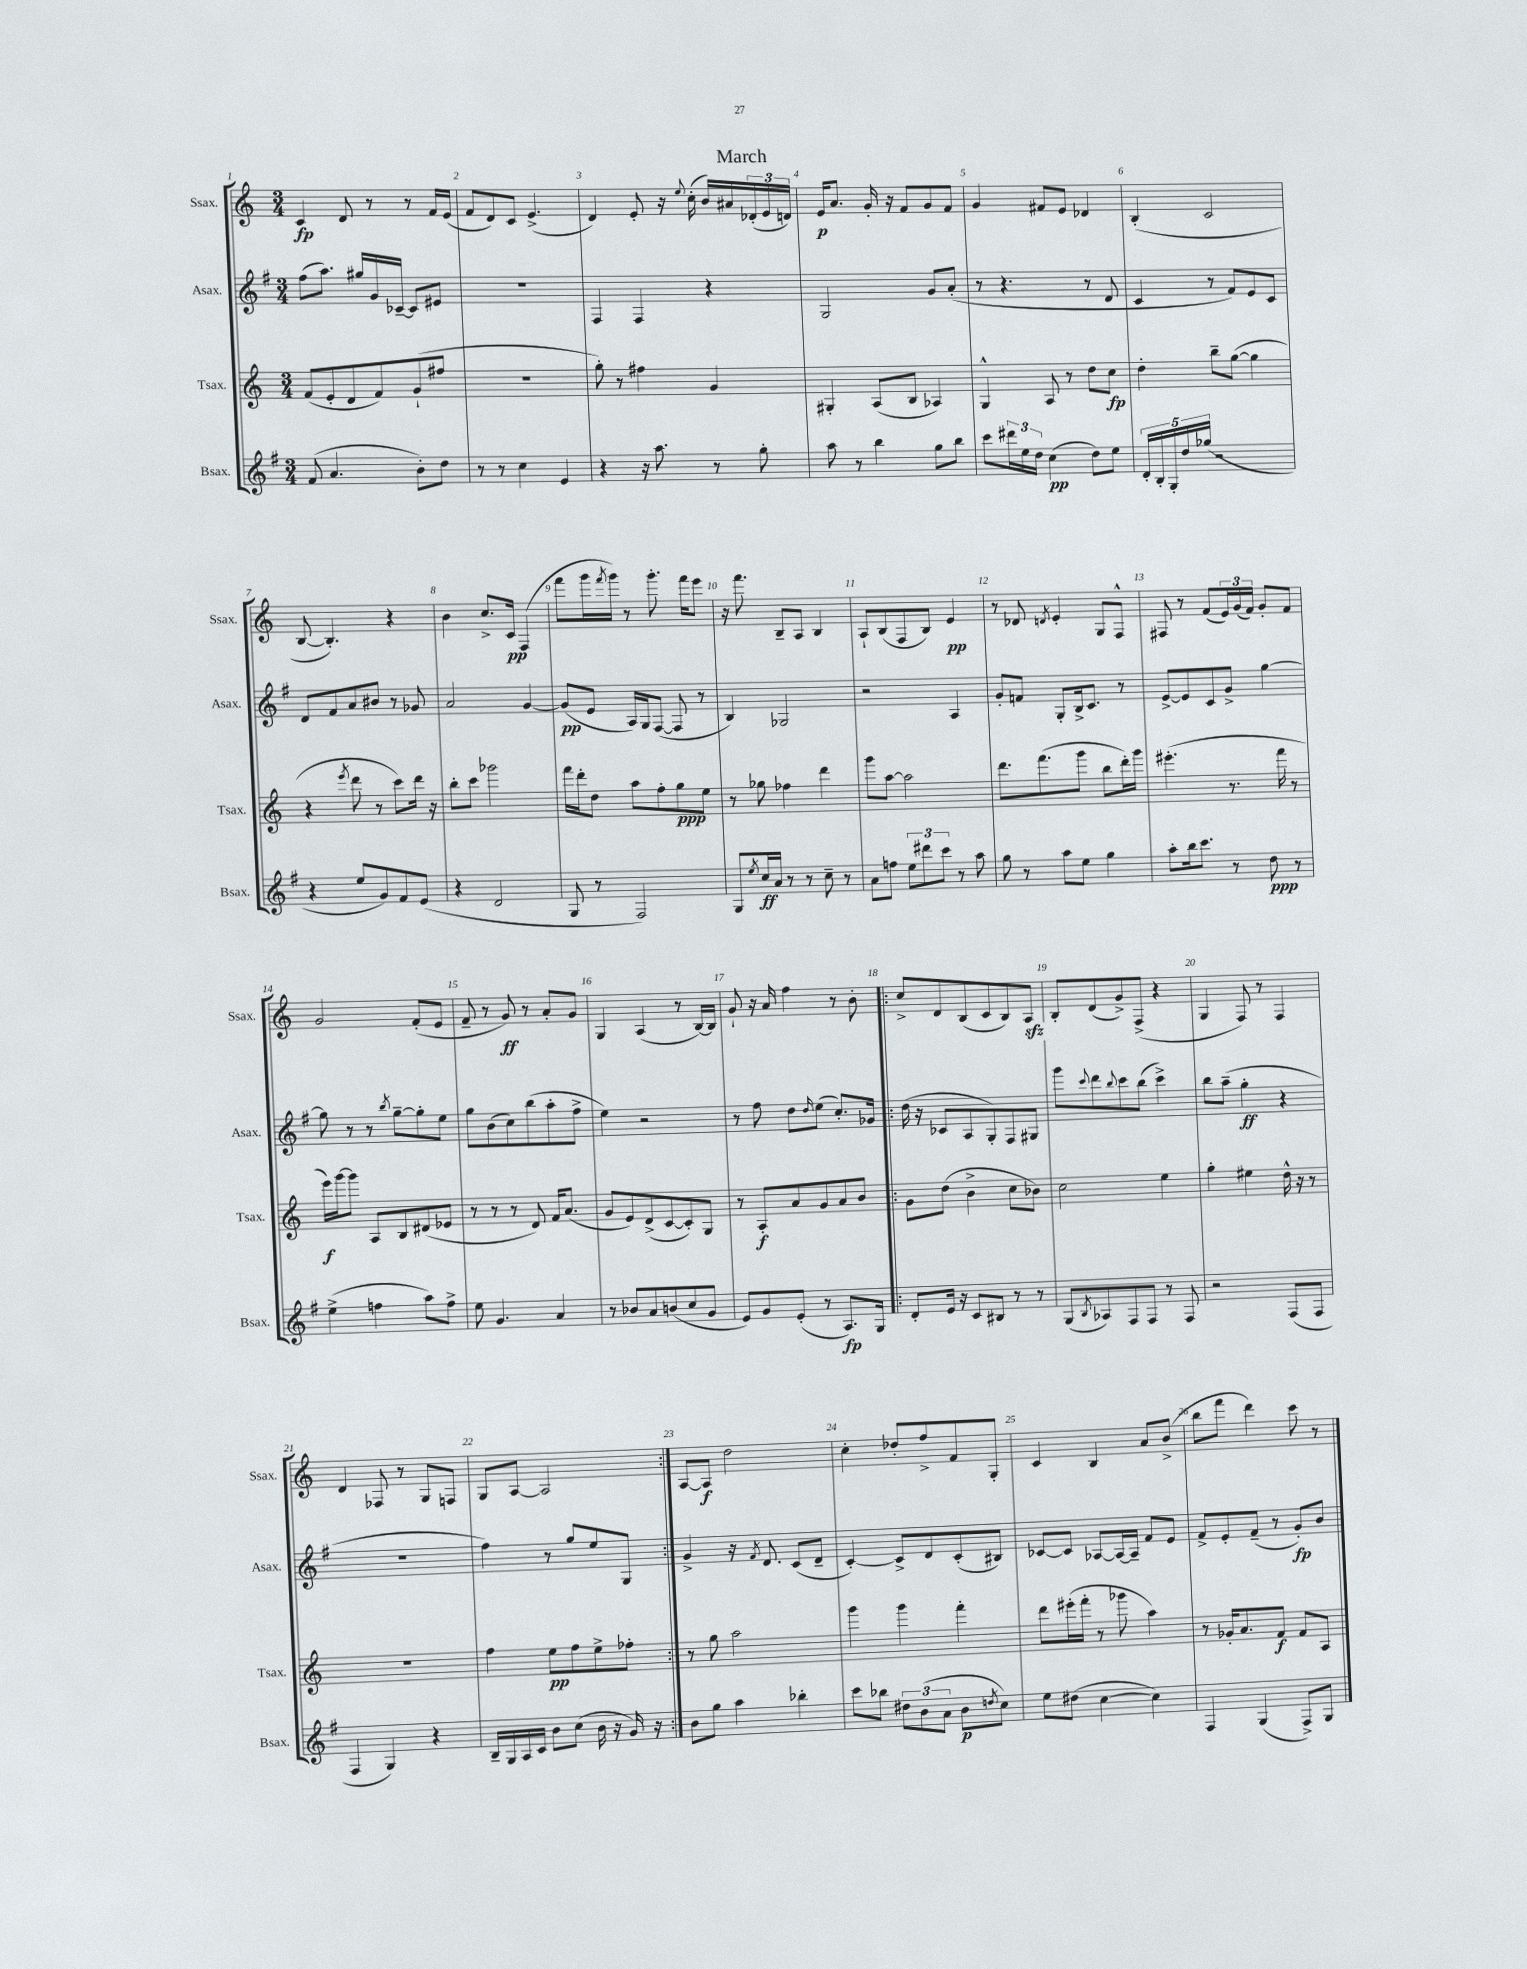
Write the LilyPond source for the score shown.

\header { title = "March" }
<<
\new StaffGroup <<
\new Staff = "s0" \with { instrumentName = "Ssax." shortInstrumentName = "Ssax." } {
    \clef treble \key c \major \numericTimeSignature \time 3/4
    c'4\fp d'8 r8 r8 f'16 e'16( |
    f'8 d'8) c'8 e'4.->( |
    d'4) e'8-. r16 \appoggiatura { e''8 } c''16-.( b'16) ais'16 \tuplet 3/2 { des'16-.( e'16 d'16) } |
    e'16\p a'8. g'16-. r16 f'8 g'8 f'8 |
    g'4 fis'8 e'8 des'4 |
    b4-.( c'2 |
    b8~ b4.-.) r4 |
    b'4 c''8.-> c'16\pp f4( |
    f'''8 g'''16 \acciaccatura { f'''8 } g'''16) r8 g'''8.-. f'''16 e'''8 |
    r16 f'''8. b8-- a8 b4 |
    a8-! b8( f8 b8) e'4\pp |
    r8 des'8 \acciaccatura { d'8 } e'4-. g8 f8-^ |
    fis8 r8 f'8( \tuplet 3/2 { e'16) g'16( f'16) } g'8-. f'8 |
    g'2 f'8-.( e'8 |
    f'8-- r8 g'8\ff) r8 a'8-. g'8 |
    g4 a4( r8 b16~) b16 |
    g'8-! r16 a'16 f''4 r8 b'8-. |
    \repeat volta 2 { c''8-> d'8 b8( c'8 b8) a8\sfz |
    b8-. d'8( g'8->) f8->( r4 |
    g4 f8) r8 f4 |
    d'4 fes8 r8 g8 f8 |
    g8 a8~ a2 | }
    a8~ a8\f d''2 |
    c''4-. des''8-. f''8-> f'8 g8-. |
    c'4 b4 a'8 b'8->( |
    b''8 f'''8 d'''4) c'''8 r8 \bar "|." |
}
\new Staff = "s1" \with { instrumentName = "Asax." shortInstrumentName = "Asax." } {
    \clef treble \key g \major \numericTimeSignature \time 3/4
    fis''8( a''8.) gis''16 g'16 ces'16~-- ces'8 eis'8 |
    R2. |
    fis4 fis4 r4 |
    g2 g'8 a'8-.( |
    r8 r4. r8 d'8 |
    c'4 r8 fis'8) e'8 c'8 |
    d'8 fis'8 a'8 bis'8 r8 ges'8 |
    a'2 g'4~ |
    g'8\pp( e'8 a16) g16 fis8~( fis8 r8 |
    b4) ges2 |
    r2 a4 |
    g'8-. f'8 g8-. b16-> c'8. r8 |
    e'8~-> e'8 c'8 g'8-> g''4~ |
    g''8 r8 r8 \acciaccatura { b''8 } g''8~-- g''8-. e''8 |
    g''8 b'8( c''8) b''8( a''8-. fis''8-> |
    e''4) r2 |
    r8 fis''8 d''8 \grace { d''16 } e''8( c''8.-.) ges'16 |
    \repeat volta 2 { d''16( r16 ces'8 a8 g8-.) fis8 gis8 |
    g'''8 \appoggiatura { c'''8 } d'''8 \appoggiatura { b''8 } c'''8 b''8( c'''4->) |
    b''8 a''8--( g''4-.\ff r4 |
    R2. |
    fis''4) r8 g''8 e''8 g8 | }
    g'4-> r16 \acciaccatura { fis'8 } d'8. c'8( d'8-- |
    c'4~-.) c'8-> d'8 c'8-.( bis8) |
    ces'8~ ces'8 aes8~ aes16~ aes16-- fis'8 e'8 |
    fis'8-> e'8-. fis'8--( r8 g'8-.\fp) b'8 \bar "|." |
}
\new Staff = "s2" \with { instrumentName = "Tsax." shortInstrumentName = "Tsax." } {
    \clef treble \key c \major \numericTimeSignature \time 3/4
    f'8( e'8-. d'8 f'8) g'8-!( fis''8 |
    R2. |
    g''8-.) r8 fis''4 g'4 |
    gis4-. a8( b8 aes4) |
    g4-^ a8 r8 d''8 c''8\fp |
    d''4-. b''8-- g''8~( g''4 |
    r4 \acciaccatura { e'''8 } d'''8 r8 c'''8) d'''16 r16 |
    b''8-. c'''8 ges'''2 |
    f'''16 d'''16-. d''8 a''8 f''8-. g''8\ppp e''8 |
    r8 ges''8 fes''4 d'''4 |
    g'''8 a''8~ a''2 |
    d'''8. f'''8.( g'''8 b''8 d'''16-.) g'''16 |
    eis'''4.-.( r8. f'''16 r8 |
    e'''16\f) g'''16~ g'''8 a8 b8 dis'8( ees'8 |
    r8 r8 r8 d'8) f'16 a'8.( |
    g'8 e'8) d'8->( c'8~ c'8-.) g8 |
    r8 a8-.\f a'8 g'8 a'8 b'8 |
    \repeat volta 2 { g'8 d''8( b'4-> c''8 bes'8) |
    c''2 e''4 |
    g''4-. eis''4 d''16-^ r16 r8 |
    R2. |
    f''4 e''8\pp f''8 e''8-> fes''8-. | }
    r8 g''8 a''2 |
    g'''4 g'''4 f'''4-. |
    d'''8 eis'''16-.( f'''16-. r8 ges'''8 a''4) |
    r8 ges'16-. a'8. f'8\f f'8 a8 \bar "|." |
}
\new Staff = "s3" \with { instrumentName = "Bsax." shortInstrumentName = "Bsax." } {
    \clef treble \key g \major \numericTimeSignature \time 3/4
    fis'8( a'4. b'8-.) d''8 |
    r8 r8 c''4 e'4 |
    r4 r16 a''8. r8 g''8-. |
    a''8 r8 b''4 g''8 b''8 |
    c'''8 \tuplet 3/2 { dis'''16 e''16 d''16 } c''4\pp( d''8) e''8 |
    \tuplet 5/4 { d'16-. b16-. g16-. d''16 ges''16( } r2 |
    r4 e''8 g'8) fis'8 e'8( |
    r4 d'2 |
    g8 r8 fis2) |
    g8 \acciaccatura { e''8 } c''16\ff a'16 r8 r8 c''8-- r8 |
    a'8 f''8 \tuplet 3/2 { e''8 dis'''8 c'''8 } r8 a''8 |
    g''8 r8 a''8 e''8 g''4 |
    a''8-. b''16 c'''8. r8 d''8\ppp r8 |
    e''4->( f''4 a''8) f''8-> |
    e''8 g'4. a'4 |
    r8 bes'8 a'8 b'8( c''8 g'8 |
    e'8) g'8 e'8-.( r8 a8.\fp) g16 |
    \repeat volta 2 { d'8-. e'16 r16 c'8 bis8 r8 r8 |
    g8( \acciaccatura { b8 } aes8) fis8 fis8 r8 fis8 |
    r2 fis8( fis8 |
    fis4 g4) r4 |
    b16-- g16 a16 c'16 b'8 c''8( b'16 r16 g'16) r16 | }
    b'8 g''8 a''4 bes''4-. |
    c'''8 bes''8 \tuplet 3/2 { dis''8 b'8( a'8 } b'8\p \acciaccatura { d''8 } c''8) |
    e''8 dis''8( c''4~ c''4) |
    fis4 g4( fis8->) g8 \bar "|." |
}
>>
>>
\layout { \context { \Score \override BarNumber.break-visibility = ##(#f #t #t) barNumberVisibility = #all-bar-numbers-visible } }
